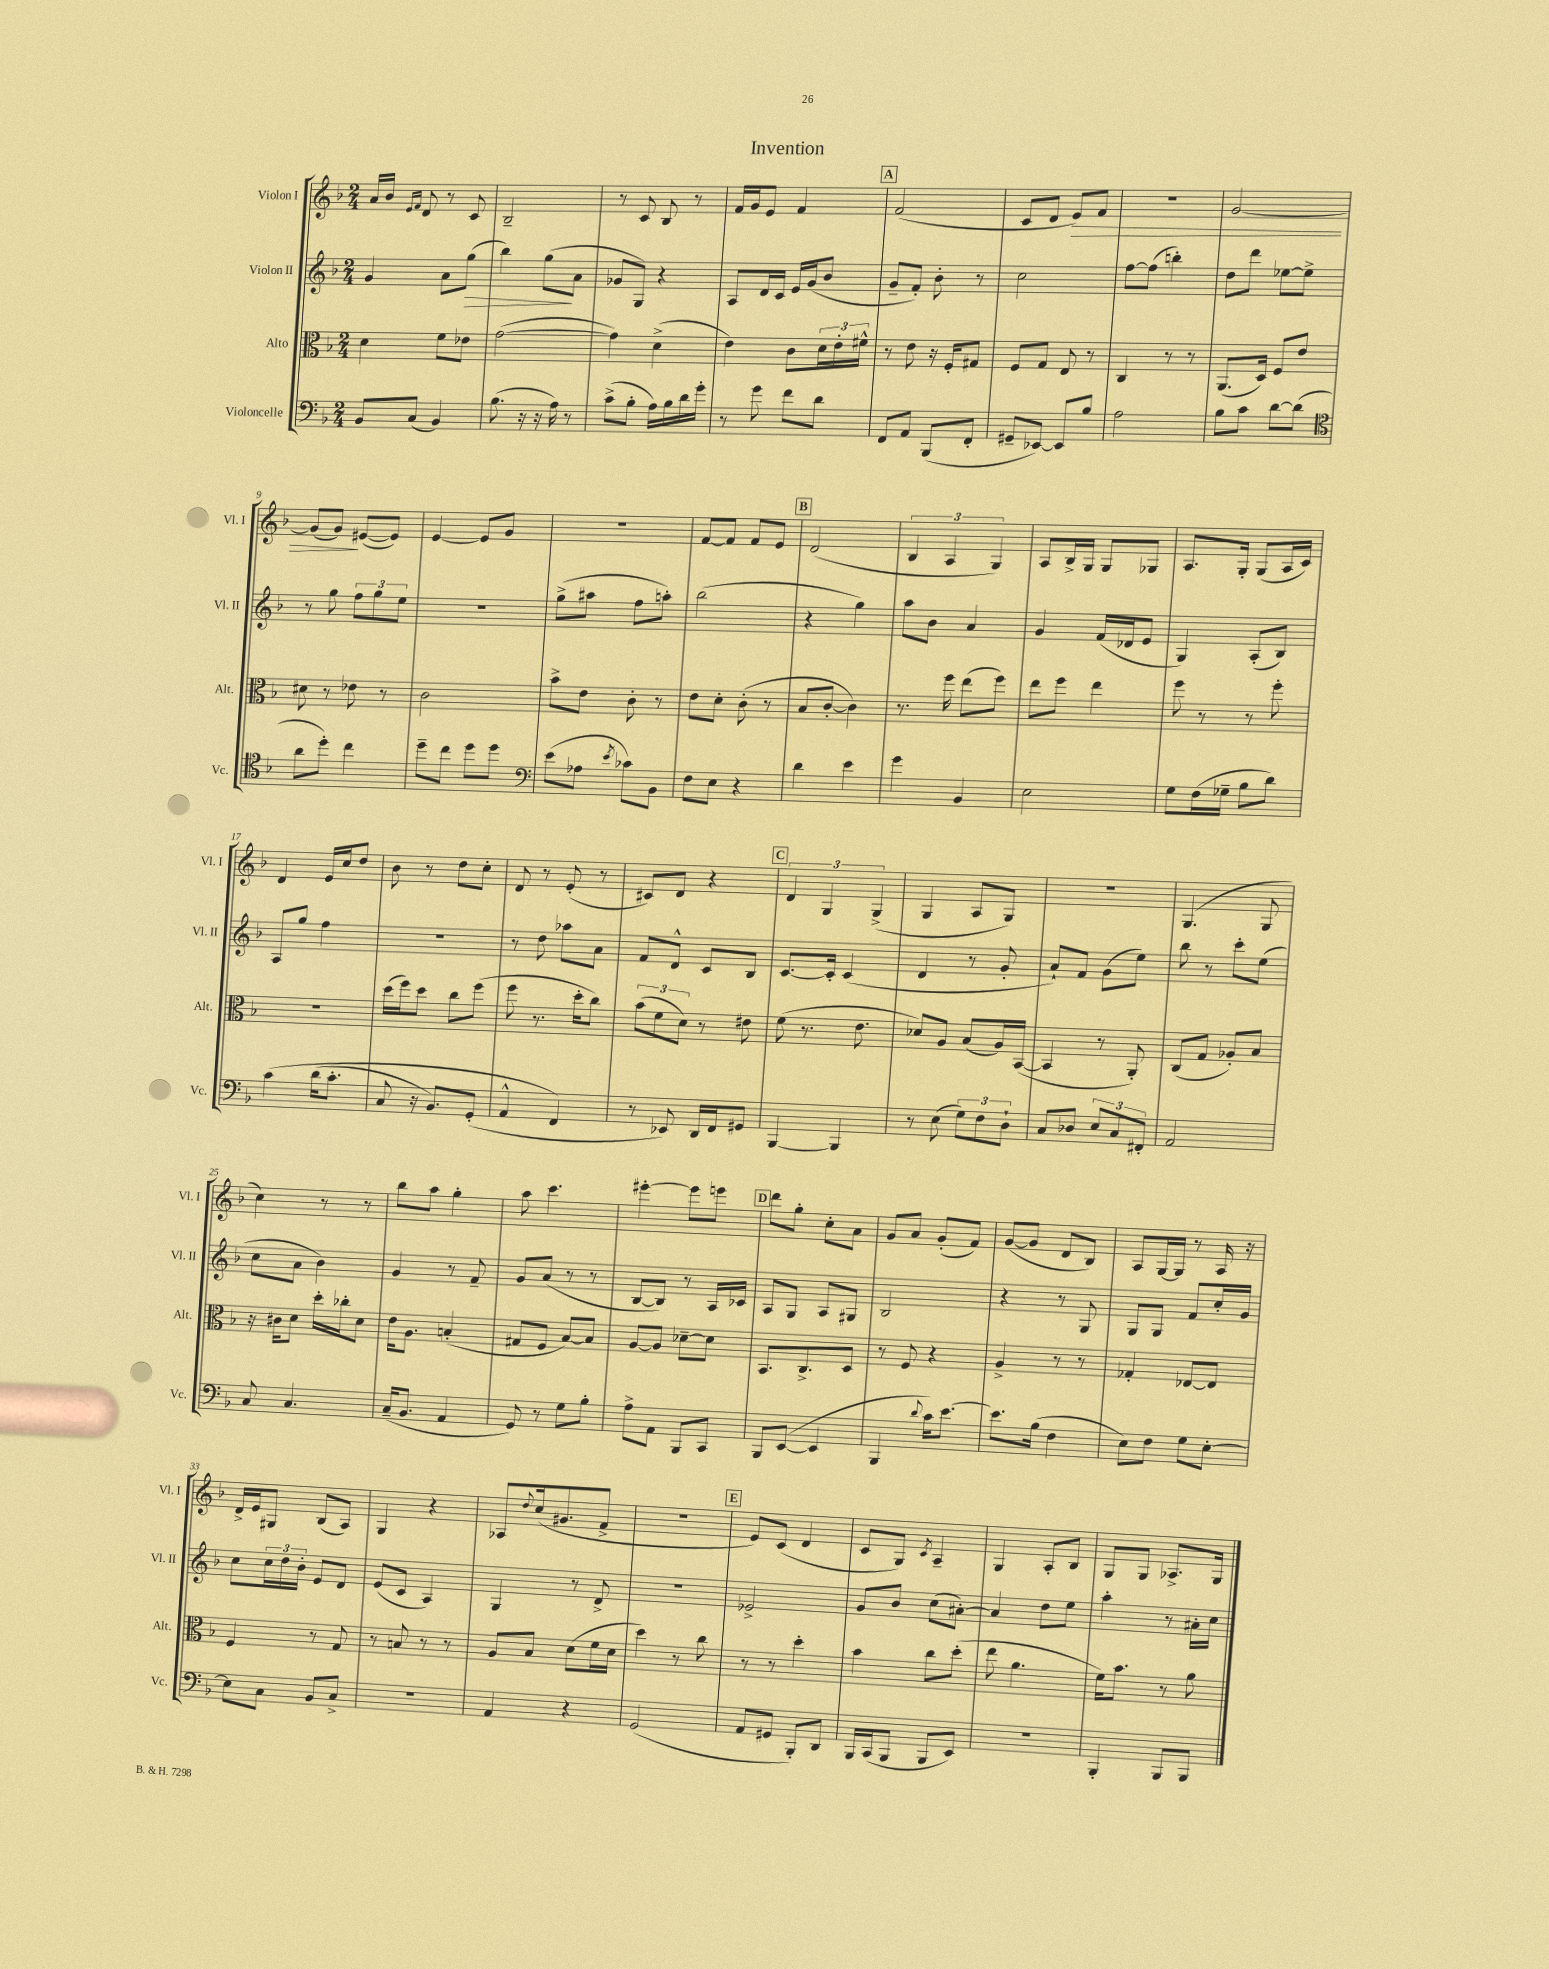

**kern	**kern	**kern	**dynam	**kern	**dynam
*part4	*part3	*part2	*part2	*part1	*part1
*staff4	*staff3	*staff2	*staff2	*staff1	*staff1
*I"Violoncelle	*I"Alto	*I"Violon II	*	*I"Violon I	*
*I'Vc.	*I'Alt.	*I'Vl. II	*	*I'Vl. I	*
*clefF4	*clefC3	*clefG2	*	*clefG2	*
*k[b-]	*k[b-]	*k[b-]	*	*k[b-]	*
*M2/4	*M2/4	*M2/4	*	*M2/4	*
=1	=1	=1	=1	=1	=1
8BB-/L	4d\	4g/	.	16a/LL	.
.	.	.	.	16b-/JJ	.
.	.	.	.	16qqe/LL	.
.	.	.	.	16qqf/JJ	.
(8C/J	.	.	.	8d/	.
4BB-/)	8f\L	8a\L	.	8r	.
!	!	!	!LO:HP:b	!	!
.	8e-X\J	(8gg\J	>	8c/	.
=2	=2	=2	=2	=2	=2
(8.B-\	([2g\	4bb-\)	.	2B-~/	.
16r	.	.	.	.	.
16r	.	(8gg\L	.	.	.
16A\)	.	.	.	.	.
8r	.	8a\J	]	.	.
=3	=3	=3	=3	=3	=3
(8c^\L	4g\])	8g-X/L	.	8r	.
8B-'\J	.	8G/J)	.	8c/	.
16A\LL)	(4d^\	4r	.	8B-/	.
16B-\	.	.	.	.	.
16d\	.	.	.	8r	.
16g'\JJ	.	.	.	.	.
=4	=4	=4	=4	=4	=4
8r	4e\)	8A/L	.	16f/LL	.
.	.	.	.	16g/J	.
8g\	.	16d/L	.	8e/J	.
.	.	16c/JJ	.	.	.
8f\L	8c\L	16e/LL	.	4f/	.
.	.	(16g/J	.	.	.
8d\J	24d\L	8b-/J	.	.	.
.	24e'\	.	.	.	.
.	24f#X^^\JJ	.	.	.	.
!!LO:REH:place=s1:t=A
=5	=5	=5	=5	=5	=5
8FF/L	8r	8g~/L	.	(2f/	.
8AA/J	8e\	8f'/J)	.	.	.
(8BBB-/L	16r	8b-'\	.	.	.
.	16F'/KL	.	.	.	.
8FF'/J	8G#X/J	8r	.	.	.
=6	=6	=6	=6	=6	=6
8GG#X~/L	8F/L	2cc\	.	8c/L	.
[8EE-X/J)	8G/J	.	.	8d/J	.
!	!	!	!	!	!LO:HP:b
8EE-/L]	8E/	.	.	8e/L)	>
8B-/J	8r	.	.	8f/J	.
=7	=7	=7	=7	=7	=7
2A\	4C/	[8ff\L	.	2r	.
.	.	(8ff\J]	.	.	.
.	8r	4bbn'\)	.	.	.
.	8r	.	.	.	.
=8	=8	=8	=8	=8	=8
8B-\L	(8.AA/L	8dd\L	.	[2g/	.
8c\J	.	8ddd\J	.	.	.
.	16D/Jk)	.	.	.	.
[8d\L	8F/L	[8ee-X\L	.	.	.
(8d\J]	8e/J	8ee-^\J]	.	.	.
!!LO:LB:g=z
=9	=9	=9	=9	=9	=9
*clefC4	*	*	*	*	*
8a\L	8d#X\	8r	.	(8g/L]	.
8dd'\J)	8r	8gg\	.	8g/J)	.
4cc\	8e-X\	12ff\L	.	([8e#X/L	]
.	.	12gg\	.	.	.
.	8r	.	.	8e#/J])	.
.	.	12ee\J	.	.	.
=10	=10	=10	=10	=10	=10
8dd~\L	2c\	2r	.	[4e/	.
8cc\J	.	.	.	.	.
8dd\L	.	.	.	8e/L]	.
8dd\J	.	.	.	8g/J	.
=11	=11	=11	=11	=11	=11
*clefF4	*	*	*	*	*
(8e\L	8b-^\L	(8gg^\L	.	2r	.
8A-X\J	8e\J	8aa#X\J	.	.	.
8qe/	.	.	.	.	.
8c-X\L)	8c'\	8ff\L	.	.	.
8BB-\J	8r	8aan'\J)	.	.	.
=12	=12	=12	=12	=12	=12
8F\L	8e\L	(2bb-\	.	[8f/L	.
8E\J	8d'\J	.	.	8f/J]	.
4r	(8c'\	.	.	8f/L	.
.	8r	.	.	8e/J	.
!!LO:REH:place=s1:t=B
=13	=13	=13	=13	=13	=13
4d\	8B-/L	4r	.	(2d/	.
.	[8c'/J	.	.	.	.
4e\	4c\])	4gg\)	.	.	.
=14	=14	=14	=14	=14	=14
4g\	8.r	8aa\L	.	6B-/	.
.	.	8b-\J	.	.	.
.	.	.	.	6A/	.
.	16ff\	.	.	.	.
4BB-/	(8ee\L	4a/	.	.	.
.	.	.	.	6G/)	.
.	8ff\J)	.	.	.	.
=15	=15	=15	=15	=15	=15
2E\	8ee\L	4g/	.	8A/L	.
.	8ff\J	.	.	16B-^/L	.
.	.	.	.	16G/JJ	.
.	4ee\	(16f/LL	.	8G/L	.
.	.	16d-X/J	.	.	.
.	.	8e/J	.	8G-X/J	.
=16	=16	=16	=16	=16	=16
8G\L	8ff\	4G/)	.	8.A/L	.
(16F\L	8r	.	.	.	.
16G-X~\JJ	.	.	.	16G'/Jk	.
8B-\L	8r	(8A'/L	.	(8G/L	.
8d\J)	8ff'\	8B-/J)	.	16A/L	.
.	.	.	.	16c/JJ)	.
!!LO:LB:g=z
=17	=17	=17	=17	=17	=17
(4c\	2r	8A/L	.	4d/	.
.	.	8gg/J	.	.	.
(16d\KL	.	4ff\	.	16e/LL	.
8.c'\J	.	.	.	16cc/J	.
.	.	.	.	8dd/J	.
=18	=18	=18	=18	=18	=18
8C/	(16dd\LL	2r	.	8b-\	.
.	16ff\J)	.	.	.	.
16r	8dd\J	.	.	8r	.
8.BB-/L)	.	.	.	.	.
.	8cc\L	.	.	8dd\L	.
(8GG'/J	(8ff\J	.	.	8cc'\J	.
=19	=19	=19	=19	=19	=19
4AA^^/	8ff\	8r	.	8d/	.
.	8.r	8dd\	.	8r	.
4FF/)	.	8aa-X\L	.	(8e'/	.
.	16dd'\KL	.	.	.	.
.	8cc\J)	8a\J	.	8r	.
=20	=20	=20	=20	=20	=20
8r	(12b-\L	8f/L	.	8c#X/L)	.
.	12f\	.	.	.	.
8EE-X/)	.	8d^^/J	.	8d/J	.
.	12d\J)	.	.	.	.
16DD/LL	8r	8c/L	.	4r	.
16FF/J	.	.	.	.	.
8GG#X/J	8e#X\	8B-/J	.	.	.
!!LO:REH:place=s1:t=C
=21	=21	=21	=21	=21	=21
[4BBB-/	(8f\	[8.c/L	.	6d/	.
.	8.r	.	.	.	.
.	.	.	.	6G/	.
.	.	16c'/Jk]	.	.	.
4BBB-/]	.	(4c/	.	.	.
.	8.e\	.	.	.	.
.	.	.	.	(6G^/	.
=22	=22	=22	=22	=22	=22
8r	8d-X/L)	4d/	.	4G/	.
(8E\	8A/J	.	.	.	.
12G\L)	(8B-/L	8r	.	8A/L	.
12F\	.	.	.	.	.
.	16A/L)	8g'/	.	8G/J)	.
12D`\J	.	.	.	.	.
.	([16BB-/JJ	.	.	.	.
=23	=23	=23	=23	=23	=23
8C/L	4BB-/]	8a`/L)	.	2r	.
8D-X/J	.	8f/J	.	.	.
12E/L	8r	(8g\L	.	.	.
12C/	.	.	.	.	.
.	8AA'/)	8ee\J)	.	.	.
12FF#X'/J	.	.	.	.	.
=24	=24	=24	=24	=24	=24
2AA/	(8C/L	8bb-\	.	(4.G/	.
.	8G/J	8r	.	.	.
.	8A-X'/L)	8ccc'\L	.	.	.
.	8B-/J	(8ee\J	.	8G/	.
!!LO:LB:g=z
=25	=25	=25	=25	=25	=25
8C/	16r	8cc\L	.	4cc\)	.
.	16c#X\KL	.	.	.	.
4.C/	8d\J	8a\J	.	.	.
.	16dd'\LL	4b-\)	.	8r	.
.	16cc-X'\J	.	.	.	.
.	8d\J	.	.	8r	.
=26	=26	=26	=26	=26	=26
(16C~/KL	16e\KL	4g/	.	8bb-\L	.
8.BB-/J	8.A\J	.	.	.	.
.	.	.	.	8aa\J	.
4AA/	(4Bn'/	8r	.	4gg'\	.
.	.	8f~/	.	.	.
=27	=27	=27	=27	=27	=27
8GG/)	8G#X/L	8g/L	.	8aa\	.
8r	8F/J	(8a/J	.	4.ccc\	.
8G\L	[8B-/L)	8r	.	.	.
8B-'\J	8B-/J]	8r	.	.	.
=28	=28	=28	=28	=28	=28
8A^\L	[8A/L	[8B-/L	.	[4eee#X'\	.
8AA\J	8A/J]	8B-/J])	.	.	.
8BBB-/L	[8d-X~\L	8r	.	8eee#\L]	.
8CC/J	8d-\J]	16A/LL	.	8eeen\J	.
.	.	16c-X/JJ	.	.	.
!!LO:REH:place=s1:t=D
=29	=29	=29	=29	=29	=29
8BBB-/L	8.BB-/L	8A/L	.	8ddd\L	.
([8EE/J	.	8G/J	.	8gg'\J	.
.	8.C^/	.	.	.	.
4EE/]	.	8A/L	.	8cc'\L	.
.	8D/J	8G#X/J	.	8a\J	.
=30	=30	=30	=30	=30	=30
4BBB-/	8r	2B-/	.	8g/L	.
.	8F/	.	.	8a/J	.
8qqd/	.	.	.	.	.
16c\KL)	4r	.	.	(8g'/L	.
[8.e\J	.	.	.	.	.
.	.	.	.	8f/J)	.
=31	=31	=31	=31	=31	=31
8.e\L]	4A^/	4r	.	([8g/L	.
.	.	.	.	8g/J]	.
(16B-\Jk	.	.	.	.	.
4F\	8r	8r	.	8d/L	.
.	8r	8G/	.	8B-/J)	.
=32	=32	=32	=32	=32	=32
8E\L)	4G-X'/	8G/L	.	8A/L	.
8F\J	.	8G/J	.	[16G/L	.
.	.	.	.	16G/JJ]	.
8G\L	[8E-X/L	8f/L	.	8r	.
[8E'\J	8E-/J]	16cc'/L	.	16A/	.
.	.	16g/JJ	.	16r	.
!!LO:LB:g=z
=33	=33	=33	=33	=33	=33
8E\L]	4F/	8cc\L	.	16d^/LL	.
.	.	.	.	16e/J	.
8C\J	.	24cc\L	.	8G#X/J	.
.	.	24dd\	.	.	.
.	.	24b-'\JJ	.	.	.
8BB-/L	8r	8e/L	.	(8B-/L	.
8C^/J	8G/	8d/J	.	8A/J)	.
=34	=34	=34	=34	=34	=34
2r	8r	(8e/L	.	4G/	.
.	8Bn/	8c/J	.	.	.
.	8r	4A/)	.	4r	.
.	8r	.	.	.	.
=35	=35	=35	=35	=35	=35
4AA/	8A/L	4G/	.	8A-X/L	.
.	.	.	.	8qqdd/	.
.	8B-/J	.	.	(16cc/k	.
.	.	.	.	8.g#X/	.
4r	(8d\L	8r	.	.	.
.	16f\L	8d^/	.	8f^/J	.
.	16d\JJ	.	.	.	.
=36	=36	=36	=36	=36	=36
(2GG/	4dd\)	2r	.	2r	.
.	8r	.	.	.	.
.	8cc\	.	.	.	.
!!LO:REH:place=s1:t=E
=37	=37	=37	=37	=37	=37
8AA/L	8r	2e-X^/	.	8e/L)	.
8GG#X/J	8r	.	.	(8c/J	.
8BBB-'/L)	4dd'\	.	.	4d/	.
8DD/J	.	.	.	.	.
=38	=38	=38	=38	=38	=38
16BBB-/LL	4b-\	8g/L	.	8c/L	.
(16CC/J	.	.	.	.	.
8BBB-/J	.	8b-/J	.	8G/J)	.
.	.	.	.	8qc/	.
8BBB-/L	8cc\L	(8cc\L	.	4A~/	.
8EE/J)	(8dd'\J	[8a#X'\J)	.	.	.
=39	=39	=39	=39	=39	=39
2r	8ee\	4a#/]	.	4G/	.
.	4.a\	.	.	.	.
.	.	8dd\L	.	8A'/L	.
.	.	8ee\J	.	8B-/J	.
=40	=40	=40	=40	=40	=40
4BBB-'/	16f\KL)	4aa'\	.	8G/L	.
.	8.b-\J	.	.	.	.
.	.	.	.	8G/J	.
8BBB-/L	8r	8r	.	8.A-X^/L	.
8BBB-/J	8a\	16a#X'\LL	.	.	.
.	.	16cc\JJ	.	16G/Jk	.
==	==	==	==	==	==
*-	*-	*-	*-	*-	*-
